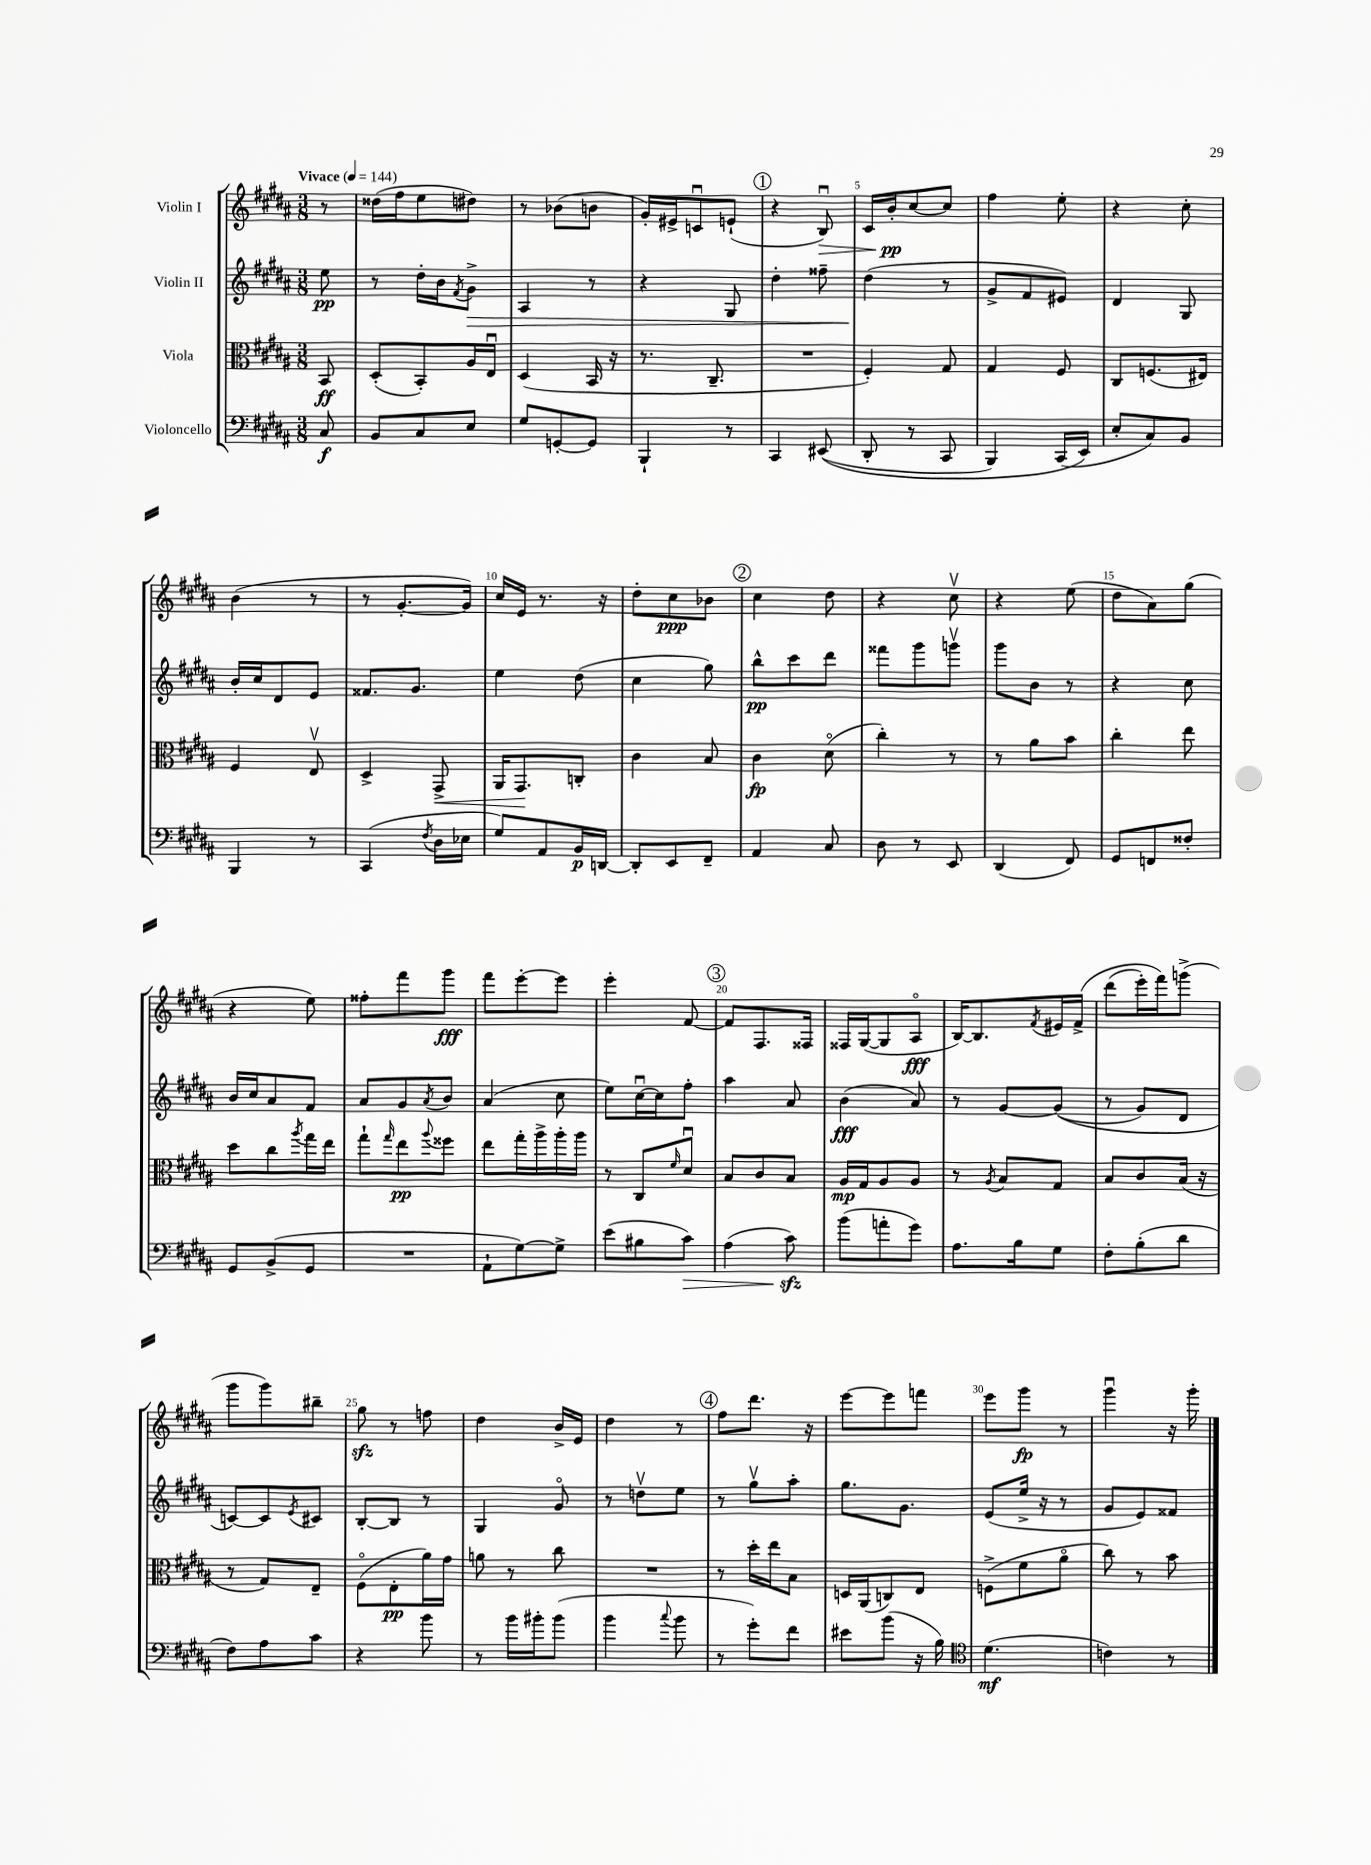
<<
\new StaffGroup <<
\new Staff = "s0" \with { instrumentName = "Violin I" } {
    \clef treble \key b \major \numericTimeSignature \time 3/8 \partial 8 \tempo "Vivace" 4 = 144
    r8 |
    disis''16( fis''16 e''8 dis''8) |
    r8 bes'8( b'8 |
    gis'16-.) eis'16-> c'8\downbow e'8-!( |
    \mark \markup { \circle "1" } r4 b8\downbow\>) |
    cis'16 b'16-.\pp\! cis''8~ cis''8 |
    fis''4 e''8-. |
    r4 cis''8-. |
    b'4( r8 |
    r8 gis'8.~-. gis'16) |
    cis''16 e'16 r8. r16 |
    dis''8-. cis''8\ppp bes'8 |
    \mark \markup { \circle "2" } cis''4 dis''8 |
    r4 cis''8\upbow |
    r4 e''8( |
    dis''8 ais'8) gis''8( |
    r4 e''8) |
    fisis''8-. fis'''8 gis'''8\fff |
    fis'''8 e'''8~-. e'''8 |
    e'''4-. fis'8~ |
    \mark \markup { \circle "3" } fis'8 fis8. fisis16 |
    fisis16 gis16~( gis8 ais8\flageolet\fff |
    b16~) b8. \acciaccatura { fis'8 } eis'16 fis'16->\( |
    dis'''8( e'''16-.) fis'''16\) g'''8->( |
    gis'''8 gis'''8) bis''8-- |
    gis''8\sfz r8 f''8 |
    dis''4 b'16-> e'16 |
    dis''4 r8 |
    \mark \markup { \circle "4" } fis''8 dis'''8. r16 |
    e'''8~ e'''8 f'''8 |
    e'''8 gis'''8\fp r8 |
    gis'''4\downbow r16 gis'''16-. \bar "|." |
}
\new Staff = "s1" \with { instrumentName = "Violin II" } {
    \clef treble \key b \major \numericTimeSignature \time 3/8 \partial 8
    e''8\pp |
    r8 dis''16-. b'16 \acciaccatura { fis'8 } gis'8->\> |
    ais4 r8 |
    r4 gis8 |
    \mark \markup { \circle "1" } dis''4-. fisis''8-- |
    dis''4\!( r8 |
    gis'8-> fis'8 eis'8) |
    dis'4 gis8 |
    b'16-. cis''16 dis'8 e'8 |
    fisis'8. gis'8. |
    e''4 dis''8( |
    cis''4 gis''8) |
    \mark \markup { \circle "2" } b''8-^\pp cis'''8 dis'''8 |
    fisis'''8 gis'''8 g'''8\upbow |
    gis'''8 b'8 r8 |
    r4 cis''8 |
    b'16 cis''16 ais'8 fis'8 |
    ais'8 gis'8 \acciaccatura { ais'8 } b'8 |
    ais'4( cis''8 |
    e''8) cis''16~\downbow cis''16 fis''8-. |
    \mark \markup { \circle "3" } ais''4 ais'8 |
    b'4\fff( ais'8) |
    r8 gis'8~ gis'8(\( |
    r8 gis'8) dis'8 |
    c'8~\) c'8 \acciaccatura { e'8 } cis'8 |
    b8~-. b8 r8 |
    gis4 gis'8\flageolet |
    r8 d''8\upbow e''8 |
    \mark \markup { \circle "4" } r8 gis''8\upbow ais''8-. |
    gis''8. gis'8. |
    e'8( e''16-> r16 r8 |
    gis'8 e'8) fisis'8 \bar "|." |
}
\new Staff = "s2" \with { instrumentName = "Viola" } {
    \clef alto \key b \major \numericTimeSignature \time 3/8 \partial 8
    b,8\ff |
    dis8-.( b,8-.) ais16 e16\downbow |
    dis4( b,16 r16 |
    r8. cis8.-- |
    \mark \markup { \circle "1" } R4. |
    fis4-.) gis8 |
    gis4 fis8 |
    cis8 f8.( eis16) |
    fis4 e8\upbow |
    dis4-> gis,8->\< |
    ais,16 gis,8.\! c8-. |
    cis'4 b8 |
    \mark \markup { \circle "2" } cis'4\fp dis'8\flageolet( |
    cis''4-.) r8 |
    r8 ais'8 b'8 |
    cis''4-. e''8 |
    dis''8 cis''8 \acciaccatura { ais''8 } gis''16 e''16 |
    gis''8-! \grace { gis''16 } e''8\pp \appoggiatura { ais''8 } fisis''8 |
    e''8 gis''16-. ais''16-> ais''16-. ais''16 |
    r8 cis8 \grace { fis'16 } dis'8\downbow |
    \mark \markup { \circle "3" } b8 cis'8 b8 |
    ais16\mp gis16 ais8 ais8 |
    r8 \acciaccatura { ais8 } b8 gis8 |
    b8 cis'8 b16( r16 |
    r8 gis8) e8-- |
    fis8\flageolet( e8-.\pp ais'16) gis'16 |
    a'8 r8 cis''8 |
    R4. |
    \mark \markup { \circle "4" } r8 dis''16-. e''16 b8 |
    d16 ais,16( c8) e8 |
    f8->( fis'8 ais'8\flageolet |
    cis''8) r8 b'8 \bar "|." |
}
\new Staff = "s3" \with { instrumentName = "Violoncello" } {
    \clef bass \key b \major \numericTimeSignature \time 3/8 \partial 8
    cis8\f |
    b,8 cis8 e8 |
    gis8 g,8~-. g,8 |
    b,,4-! r8 |
    \mark \markup { \circle "1" } cis,4 eis,8(\( |
    dis,8-. r8 cis,8 |
    b,,4) cis,16( e,16\) |
    e8-. cis8) b,8 |
    b,,4 r8 |
    cis,4( \acciaccatura { fis8 } dis16 ees16 |
    gis8) ais,8 b,16\p d,16~ |
    d,8-. e,8 fis,8-- |
    \mark \markup { \circle "2" } ais,4 cis8 |
    dis8 r8 e,8 |
    dis,4( fis,8) |
    gis,8 f,8 fisis8-. |
    gis,8 b,8->( gis,8 |
    R4. |
    ais,8-! gis8~) gis8-> |
    e'8( bis8 cis'8\>) |
    \mark \markup { \circle "3" } ais4( cis'8\sfz\!) |
    b'8( a'8-. gis'8) |
    ais8. b16 gis8 |
    fis8-. b8-.( dis'8 |
    fis8) ais8 cis'8 |
    r4 b'8 |
    r8 b'16 bis'16-. bis'8( |
    b'4 \appoggiatura { cis''8 } b'8 |
    \mark \markup { \circle "4" } r8 gis'8-.) fis'8 |
    eis'8 b'8( r16 b16) |
    \clef tenor dis'4.\mf( |
    c'4) r8 \bar "|." |
}
>>
>>
\layout { \context { \Score \override BarNumber.break-visibility = ##(#f #t #t) barNumberVisibility = #(every-nth-bar-number-visible 5) } }
